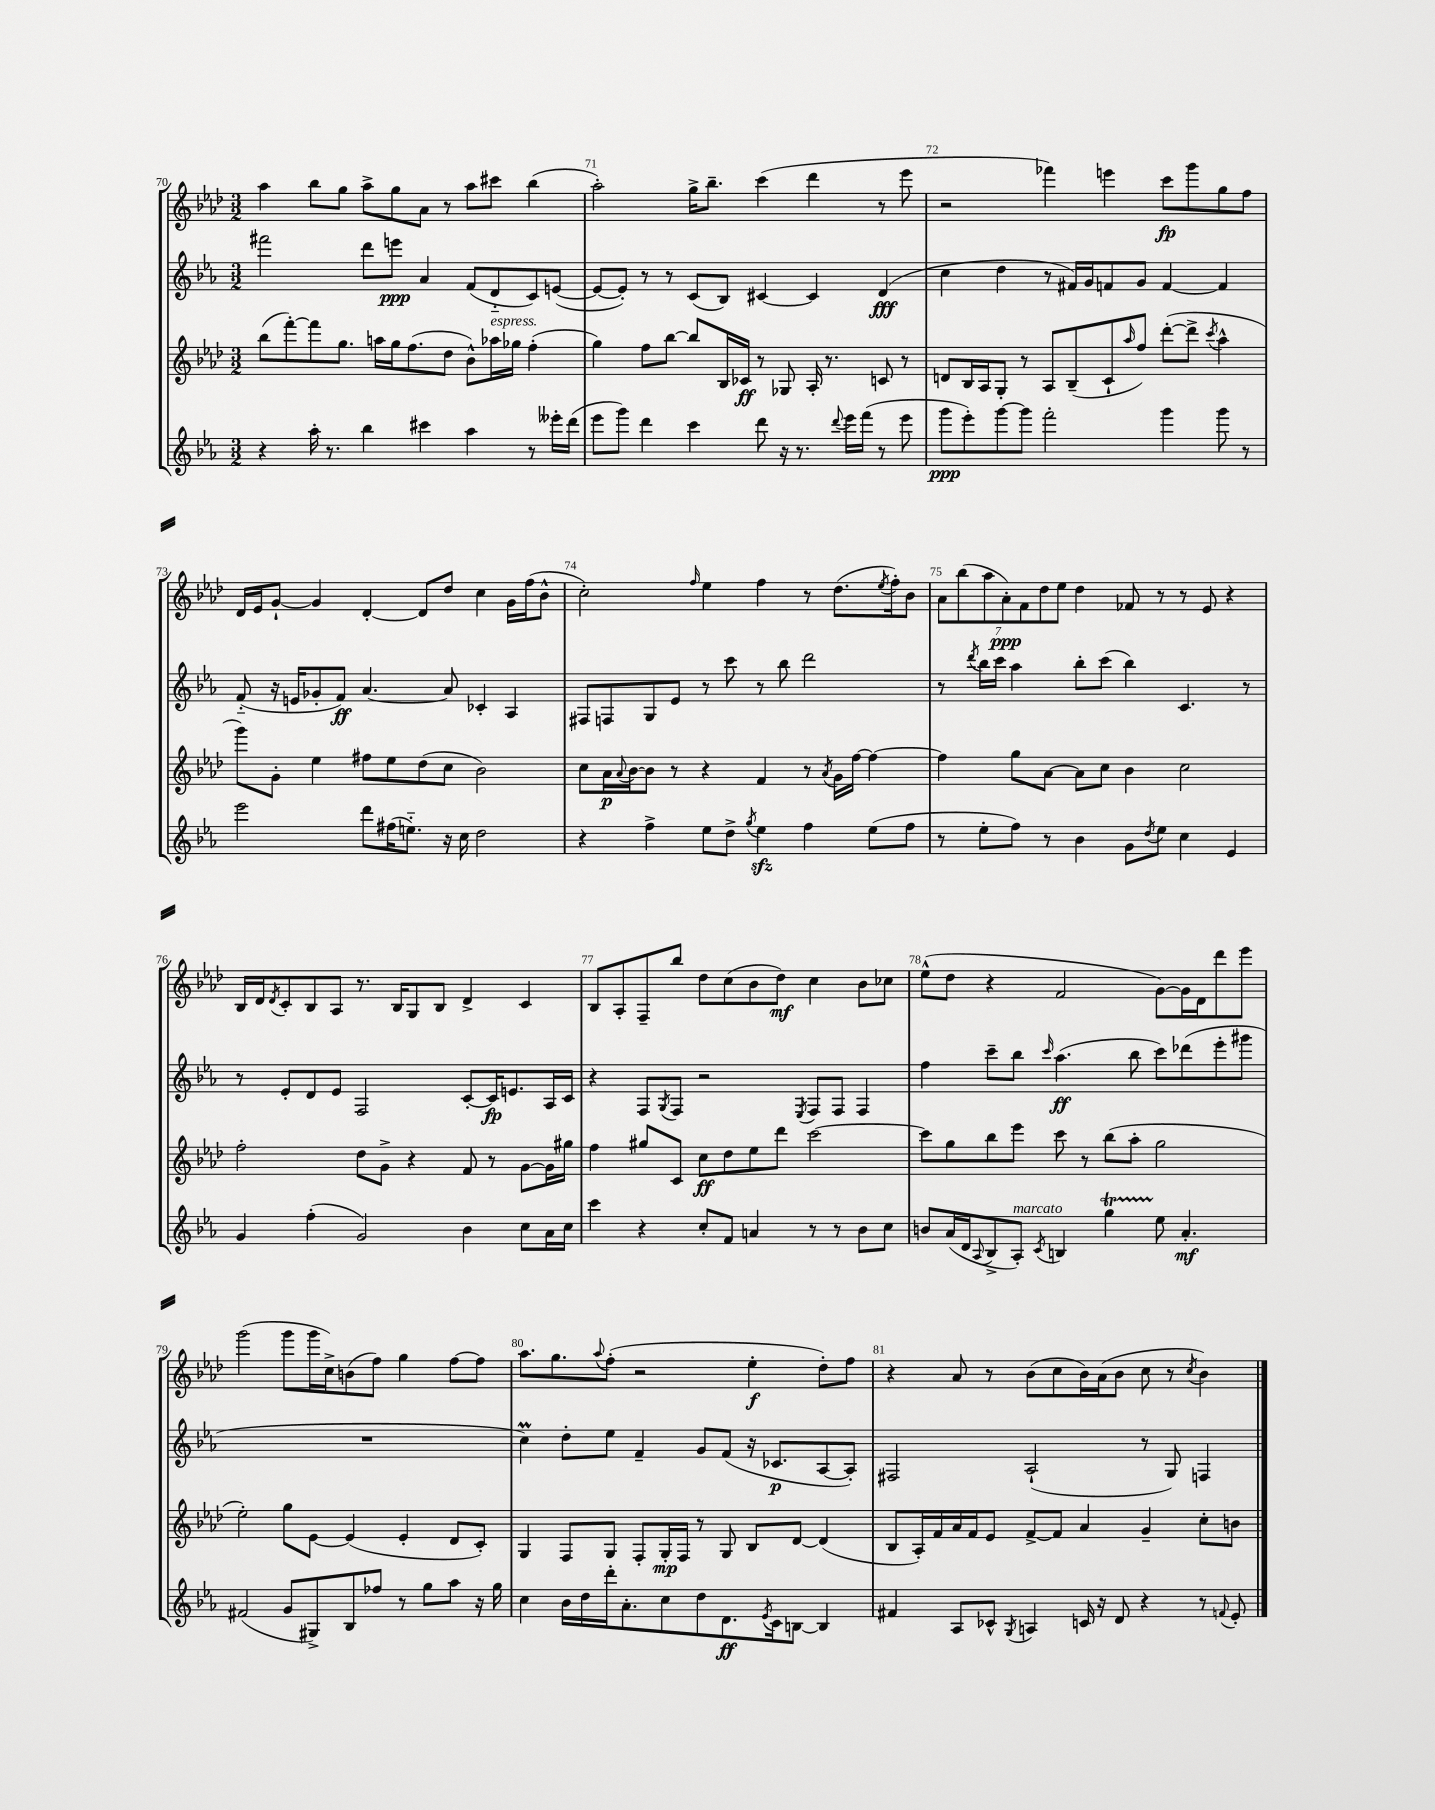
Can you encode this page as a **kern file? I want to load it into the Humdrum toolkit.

**kern	**kern	**kern	**kern
*staff4	*staff3	*staff2	*staff1
*clefG2	*clefG2	*clefG2	*clefG2
*k[b-e-a-]	*k[b-e-a-d-]	*k[b-e-a-]	*k[b-e-a-d-]
*M3/2	*M3/2	*M3/2	*M3/2
4r	(8bb-	2fff#	4aa-
.	[8fff')	.	.
16aa-'	8fff]	.	8bb-
8.r	.	.	.
.	8.gg	.	8gg
4bb-	.	8ddd	8aa-^
.	16aa	.	.
.	16gg	8eee	8gg
.	(8.ff	.	.
4ccc#	.	4a-	8a-
.	8dd-	.	8r
4aa-	8b-^^)	(8f	8aa-
.	16aa-	8d'~	8ccc#
.	16gg-	.	.
8r	(4ff'	8c)	(4bb-
16eee--'	.	([8e	.
(16ddd	.	.	.
=	=	=	=
8eee-	4gg)	8e_	2aa-')
8ggg)	.	8e'])	.
4ddd	8ff	8r	.
.	[8bb-	8r	.
4ccc	8bb-]	(8c	16gg^
.	.	.	8.bb-~
.	16B-	8B-)	.
.	16c-	.	.
8ddd	8r	[4c#	(4ccc
16r	8G-	.	.
8.r	.	.	.
.	16A-'	4c#]	4ddd-
.	8.r	.	.
8qqddd	.	.	.
16eee-	.	.	.
(16fff	.	.	.
8r	8c	(4d	8r
8eee-	8r	.	8eee-
=	=	=	=
8ggg	8d	4cc	2r
8eee-')	16B-	.	.
.	16A-	.	.
[8ggg	8G'	4dd	.
8ggg]	8r	.	.
2fff'	8A-	8r	4fff-)
.	(8B-~	16f#)	.
.	.	16g	.
.	8c`	8f	4eee
.	16qqaa-	.	.
.	8ff)	8g	.
4ggg	([8ddd-'	[4f	8ccc
.	8ddd-^]	.	8ggg
.	8qccc	.	.
8ggg	4aa-^^	4f]	8gg
8r	.	.	8ff
=	=	=	=
2eee-	8ggg)	(8f'~	16d-
.	.	.	16e-
.	8g'	16r	[8g`
.	.	16e	.
.	4ee-	8g-'	4g]
.	.	8f)	.
8ddd	8ff#	[4.a-	[4d-'
(16ff#	8ee-	.	.
8.ee'~)	.	.	.
.	(8dd-	.	8d-]
16r	8cc	8a-]	8dd-
16cc	.	.	.
2dd	2b-)	4c-'	4cc
.	.	4A-	16g
.	.	.	(16ff
.	.	.	8b-^^
=	=	=	=
4r	8cc	8F#	2cc')
.	16a-	8F	.
.	8qqa-	.	.
.	[16b-	.	.
4ff^	8b-]	8G	.
.	8r	8e-	.
.	.	.	16qqff
8ee-	4r	8r	4ee-
8dd^	.	8ccc	.
8qgg	.	.	.
4ee-	4f	8r	4ff
.	.	8bb-	.
4ff	8r	2ddd	8r
.	8qa-	.	.
.	16g	.	(8.dd-
.	[16ff	.	.
(8ee-	4ff_	.	.
.	.	.	8qee-
.	.	.	16ff')
8ff	.	.	8b-
=	=	=	=
8r	4ff]	8r	14a-
.	.	.	(14bb-
.	.	8qddd	.
8ee-'	.	16bb-	.
.	.	.	14aa-
.	.	16ccc	.
.	.	.	14a-')
8ff)	8gg	4aa-	.
.	.	.	14f
.	.	.	14dd-
8r	[8a-	.	.
.	.	.	14ee-
4b-	8a-]	8bb-'	4dd-
.	8cc	(8ccc	.
8g	4b-	4bb-)	8f-
8qdd	.	.	.
8ee-	.	.	8r
4cc	2cc	4.c	8r
.	.	.	8e-
4e-	.	.	4r
.	.	8r	.
=	=	=	=
4g	2ff'	8r	16B-
.	.	.	16d-
.	.	.	8qd-
.	.	8e-'	8c'
(4ff'	.	8d	8B-
.	.	8e-	8A-
2g)	8dd-	2F	8.r
.	8g^	.	.
.	.	.	16B-
.	4r	.	8G
.	.	.	8B-
4b-	8f	[8c'	4d-^
.	8r	16c]	.
.	.	8.e	.
8cc	[8g	.	4c
16a-	16g]	16A-	.
16cc	16gg#	16c	.
=	=	=	=
4ccc	4ff	4r	8B-
.	.	.	8A-'
4r	8gg#	8F	8F~
.	.	8qG	.
.	8c	8F	8bb-
8cc'	8cc	2r	8dd-
8f	8dd-	.	(8cc
4a	8ee-	.	8b-
.	8ddd-	.	8dd-)
.	.	8qE-	.
8r	[2ccc	8F	4cc
8r	.	8F	.
8b-	.	4F	8b-
8cc	.	.	8cc-
=	=	=	=
8b	8ccc]	4ff	(8ee-^^
(16a-	8gg	.	8dd-
16d	.	.	.
8qqA-	.	.	.
8B-^	8bb-	8ccc~	4r
8A-')	8eee-	8bb-	.
8qc	.	16qqccc	.
4B	8ccc	(4.aa-	2f
.	8r	.	.
4gg	(8bb-	.	.
.	8aa-'	8bb-	.
8ee-	2gg	8ccc)	[8g)
4.a-'	.	(8ddd-	16g]
.	.	.	16d-
.	.	8eee-'	8ddd-
.	.	8ggg#	8eee-
=	=	=	=
(2f#	2ee-')	1.r	(2ggg
8g	8gg	.	8ggg
8G#^)	[8e-	.	16ggg
.	.	.	16cc^)
8B-	(4e-]	.	(8b
8ff-	.	.	8ff)
8r	4e-'	.	4gg
8gg	.	.	.
8aa-	8d-	.	[8ff
16r	8c')	.	8ff]
16gg	.	.	.
=	=	=	=
4cc	4G	4cc)	8.aa-
.	.	.	8.gg
16b-	8F	8dd'	.
16dd	.	.	.
.	.	.	8qqaa-
16ddd'	8G	8ee-	(8ff'
8.a-'	.	.	.
.	8F'	4f~	2r
8cc	16G'	.	.
.	16F	.	.
8dd	8r	8g	.
8.d	8G	(8f	.
.	8B-	16r	4ee-'
8qe-	.	.	.
16c	.	8.c-	.
[8B	[8d-	.	.
4B]	(4d-]	[8A-	8dd-')
.	.	8A-'])	8ff
=	=	=	=
4f#	8B-	2F#	4r
.	16A-')	.	.
.	16f	.	.
8A-	16a-	.	8a-
.	16f	.	.
8c-^^	8e-	.	8r
8qG	.	.	.
4A	[8f^	(2A-`	(8b-
.	8f]	.	8cc
16c	4a-	.	16b-)
16r	.	.	(16a-
8d	.	.	8b-
4r	4g~	8r	8cc
.	.	8G)	8r
.	.	.	8qcc
8r	8cc'	4F	4b-)
8qqf	.	.	.
8e-'	8b	.	.
==	==	==	==
*-	*-	*-	*-
